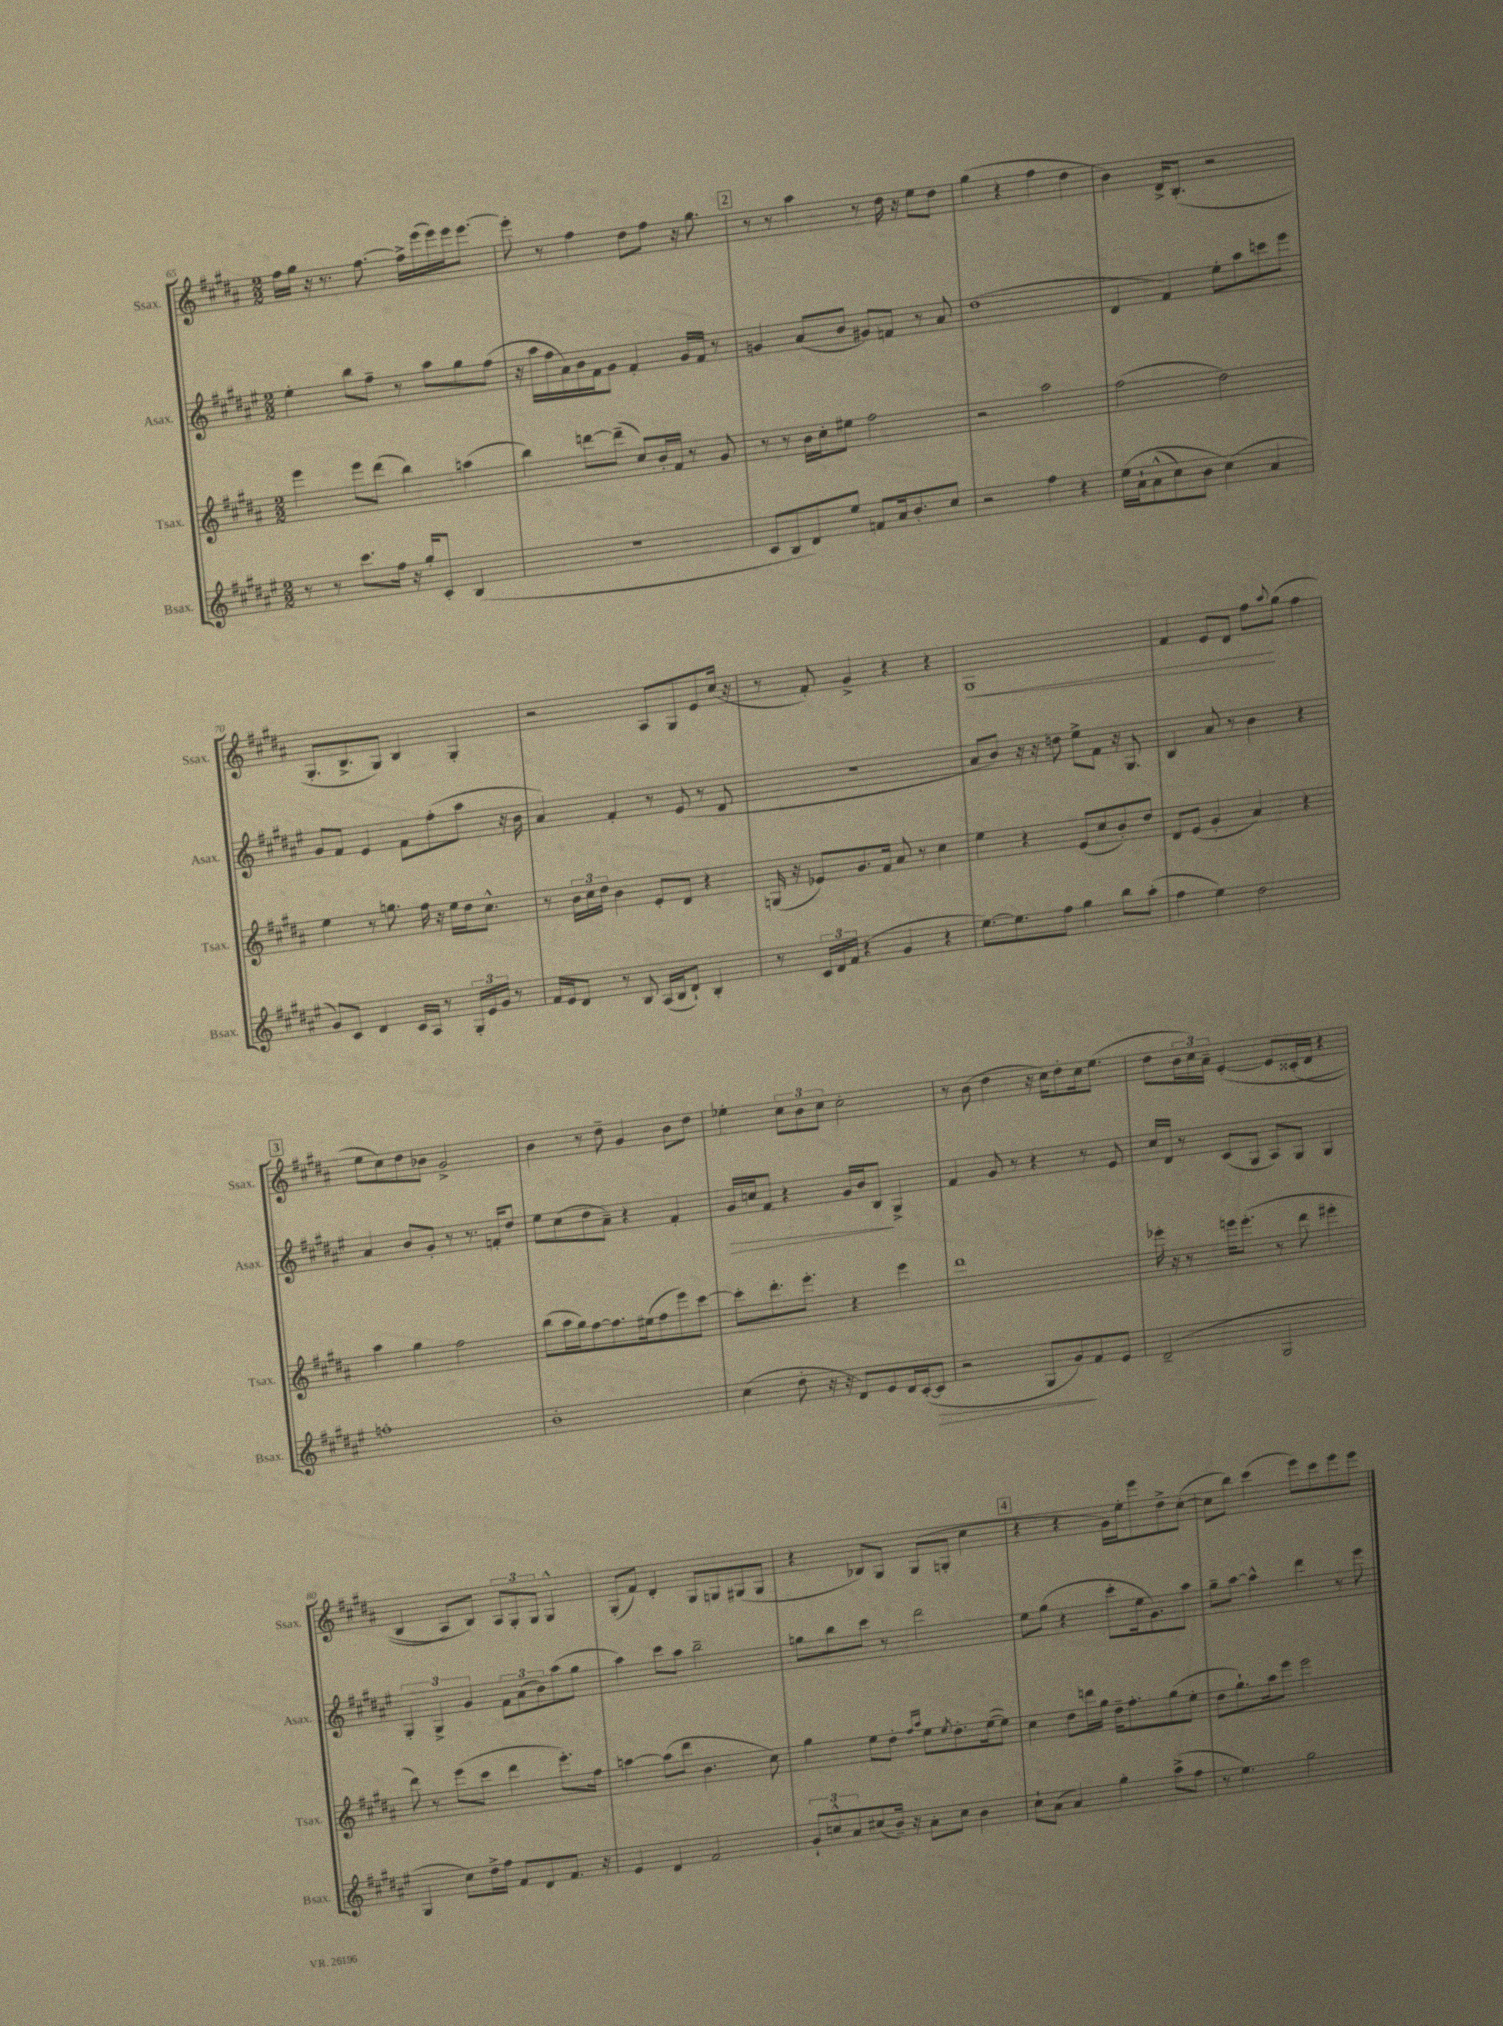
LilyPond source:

<<
\new StaffGroup <<
\new Staff = "s0" \with { instrumentName = "Ssax." shortInstrumentName = "Ssax." } {
    \clef treble \key b \major \numericTimeSignature \time 2/2
    fis''16 gis''16 r16 r8. fis''8.~ fis''16-> e'''16( e'''16) e'''16 e'''8.~ |
    e'''8-. r8 fis''4 dis''8 fis''8 r16 gis''8. |
    \mark \markup { \box "2" } r8 r8 ais''4 r8 dis''16 r16 e''8 dis''8 |
    gis''4( r4 fis''4 dis''4 |
    b'4) dis'16-> b8.-.( r2 |
    gis8.-. b8.-> gis8) b4 gis4-. |
    r2 ais8 gis8 e'8 cis''16( r16 |
    r8 fis'8-.) gis'4-> r4 r4 |
    gis1\< |
    fis'4 e'8 dis'8 fis''8\! \appoggiatura { ais''8 } gis''8( fis''4 |
    \mark \markup { \box "3" } e''8 cis''8) dis''8 bes'8 gis'2-> |
    b'4 r8 dis''8-- gis'4 b'8 dis''8 |
    ees''4-. \tuplet 3/2 { cis''8 b'8 cis''8 } cis''2-. |
    r8 b'8( dis''4 r16 cis''16) dis''8-. cis''16 e''8.( |
    dis''8 \tuplet 3/2 { b'16 cis''16) ais'16-- } e'4~-.\( e'8 cisis'16-.( dis'16 r4 |
    b4 ais8) b8\) \tuplet 3/2 { ais8 gis8-. gis8 } gis4-^ |
    gis8-.( fis'8) dis'4-. gis8 g8 gis8( gis8 |
    r4 bes8) gis8 gis8( g8-. cis''4 |
    \mark \markup { \box "4" } r4 r4 gis'16) e''16-. e'''8 dis''8-> cis''8~-.( |
    cis''8 b''8) cis'''4( e'''8) cis'''8 e'''8 e'''8 \bar "|." |
}
\new Staff = "s1" \with { instrumentName = "Asax." shortInstrumentName = "Asax." } {
    \clef treble \key fis \major \numericTimeSignature \time 2/2
    eis''4-. b''8 fis''8-- r8 ais''8 gis''8 fis''8( |
    r16 ais''16 fis''16 ais'16) b'16 fis'16 gis'8 fis'4-. gis'16 fis'16 r8 |
    \mark \markup { \box "2" } g'4 ais'8( b'8 gis'8) f'8 r8 ais'8 |
    dis''1( |
    dis'4 fis'4) eis''8-. ais''8 c'''8 eis'''8 |
    gis'8 fis'8 eis'4 fis'8 fis''8-.( ais''8 r16 b'16 |
    ais'4) fis'4-. r8 eis'8( r8 dis'8 |
    R1 |
    ais'8 b'8) r16 r16 d''8 eis''8-> fis'8 r16 gis8. |
    b4 ais'8 r8 b'4 r4 |
    \mark \markup { \box "3" } ais'4 b'8 gis'8-. r8 r8. f'16-. dis''8 |
    eis''8 cis''8( dis''8 ais'8--) r4 fis'4-. |
    gis'16\> c''16 fis'8 r4 gis'16 b'16 b8\! gis4-> |
    fis'4 gis'8 r8 r4 r8 eis'8 |
    cis''16 dis'16 r8 cis'8( gis8 ais8) gis8 gis4 |
    \tuplet 3/2 { gis4-. gis4-> gis'4 } \tuplet 3/2 { fis'8 ais'8( b'8) } ais''8( gis''8 |
    ais''4) cis'''8 ais''8 b''2-- |
    g''8 b''8 cis'''8 r8 dis'''2 |
    \mark \markup { \box "4" } eis''8 gis''8( r4 cis'''8-. eis''16 gis'8.) ais''8 |
    gis''8-- ais''8~ ais''4-^ dis'''4 r8 eis'''8 \bar "|." |
}
\new Staff = "s2" \with { instrumentName = "Tsax." shortInstrumentName = "Tsax." } {
    \clef treble \key b \major \numericTimeSignature \time 2/2
    e'''4 e'''8 dis'''8( b''4) a''4( |
    b''4) d'''8~ d'''8--( cis''8) b'16-. fis'16 r8 gis'8 |
    \mark \markup { \box "2" } r8 r8 b'16 cis''16-. eis''8 fis''2 |
    r2 ais''2 |
    fis''2( dis''2) |
    e''4 r8 g''8. fis''16 r16 e''16 dis''16 cis''8.-^ |
    r8 \tuplet 3/2 { b'16 cis''16 dis''16 } b'4 e'8-. dis'8 r4 |
    g16( r16 ees'8) gis'8. fis'16 ais'8 r8 cis''4 |
    e''4 r4 e'8( cis''8 b'8-.) dis''8 |
    dis'8 e'8( gis'4-. ais'4) r4 |
    \mark \markup { \box "3" } ais''4 gis''4 fis''2 |
    b''8( ais''16 gis''16) fis''8~ fis''8. eis''16( fis''8 e'''8) cis'''8~ |
    cis'''8-. dis'''8.-. e'''8.-. r4 e'''4 |
    dis'''1 |
    ees'''16-. r16 r8 e'''16 e'''8.-.( r8 dis'''8 eis'''4-. |
    dis'''8) r8 e'''8( cis'''8 dis'''4 e'''8.-.) fis''16 |
    a''4~ a''8( dis'''8 b'4. cis''8) |
    gis''4 e''8 dis''8-. \grace { fis''16 ais''16 } e''8 \acciaccatura { e''8 } dis''8.-. e''16~( e''8) |
    \mark \markup { \box "4" } cis''4 dis''8 d'''16 gis''16 dis''16-- fis''8.-. gis''8( e''8-. |
    dis''8 gis''8.-!) ais''16 e'''8 e'''2 \bar "|." |
}
\new Staff = "s3" \with { instrumentName = "Bsax." shortInstrumentName = "Bsax." } {
    \clef treble \key fis \major \numericTimeSignature \time 2/2
    r8 r8 cis'''8. fis''16 r16 gis''16-. cis'8-. b4( |
    R1 |
    \mark \markup { \box "2" } cis'8 b8 dis'8) eis''8 f'8 ais'16 b'8.-. cis''8 |
    r2 fis''4 r4 |
    eis''16\( ais'16-! ais'8-^( cis''8) b'8 cis''4(\) ais'4 |
    gis'8) cis'8 dis'4 cis'16 ais16 r8 \tuplet 3/2 { gis16-. eis'16 gis'16 } r8 |
    fis'16 eis'16 dis'8 r8 b8 ais16( b16 dis'8-!) b4-. |
    r8 \tuplet 3/2 { cis'16 dis'16 fis'16( } r4 gis'4 r4 |
    eis''8.~) eis''8. fis''8 gis''4 b''8 ais''8-.( |
    fis''4 eis''4) dis''2 |
    \mark \markup { \box "3" } f''1-. |
    b'1-. |
    cis''4( dis''8-. r16 r16 dis'8) eis'8 dis'16 cis'16~-.( cis'8\> |
    r2 gis8 gis'8\!) fis'8 eis'8 |
    dis'2--( gis2 |
    gis4 cis''8) dis''16-> fis''16 fis'8 dis'8 fis'8. r16 |
    eis'4 dis'4 fis'2 |
    \tuplet 3/2 { gis'8-! c''8-^ ais'8 } cis''8( b'16--) r16 ais'8-. cis''8 b'4 |
    \mark \markup { \box "4" } cis''8-! ais'8( ais'4) gis''4-. ais''8->( fis''8 |
    r8 eis''4.) gis''2 \bar "|." |
}
>>
>>
\layout { \context { \Score currentBarNumber = #65 } }
